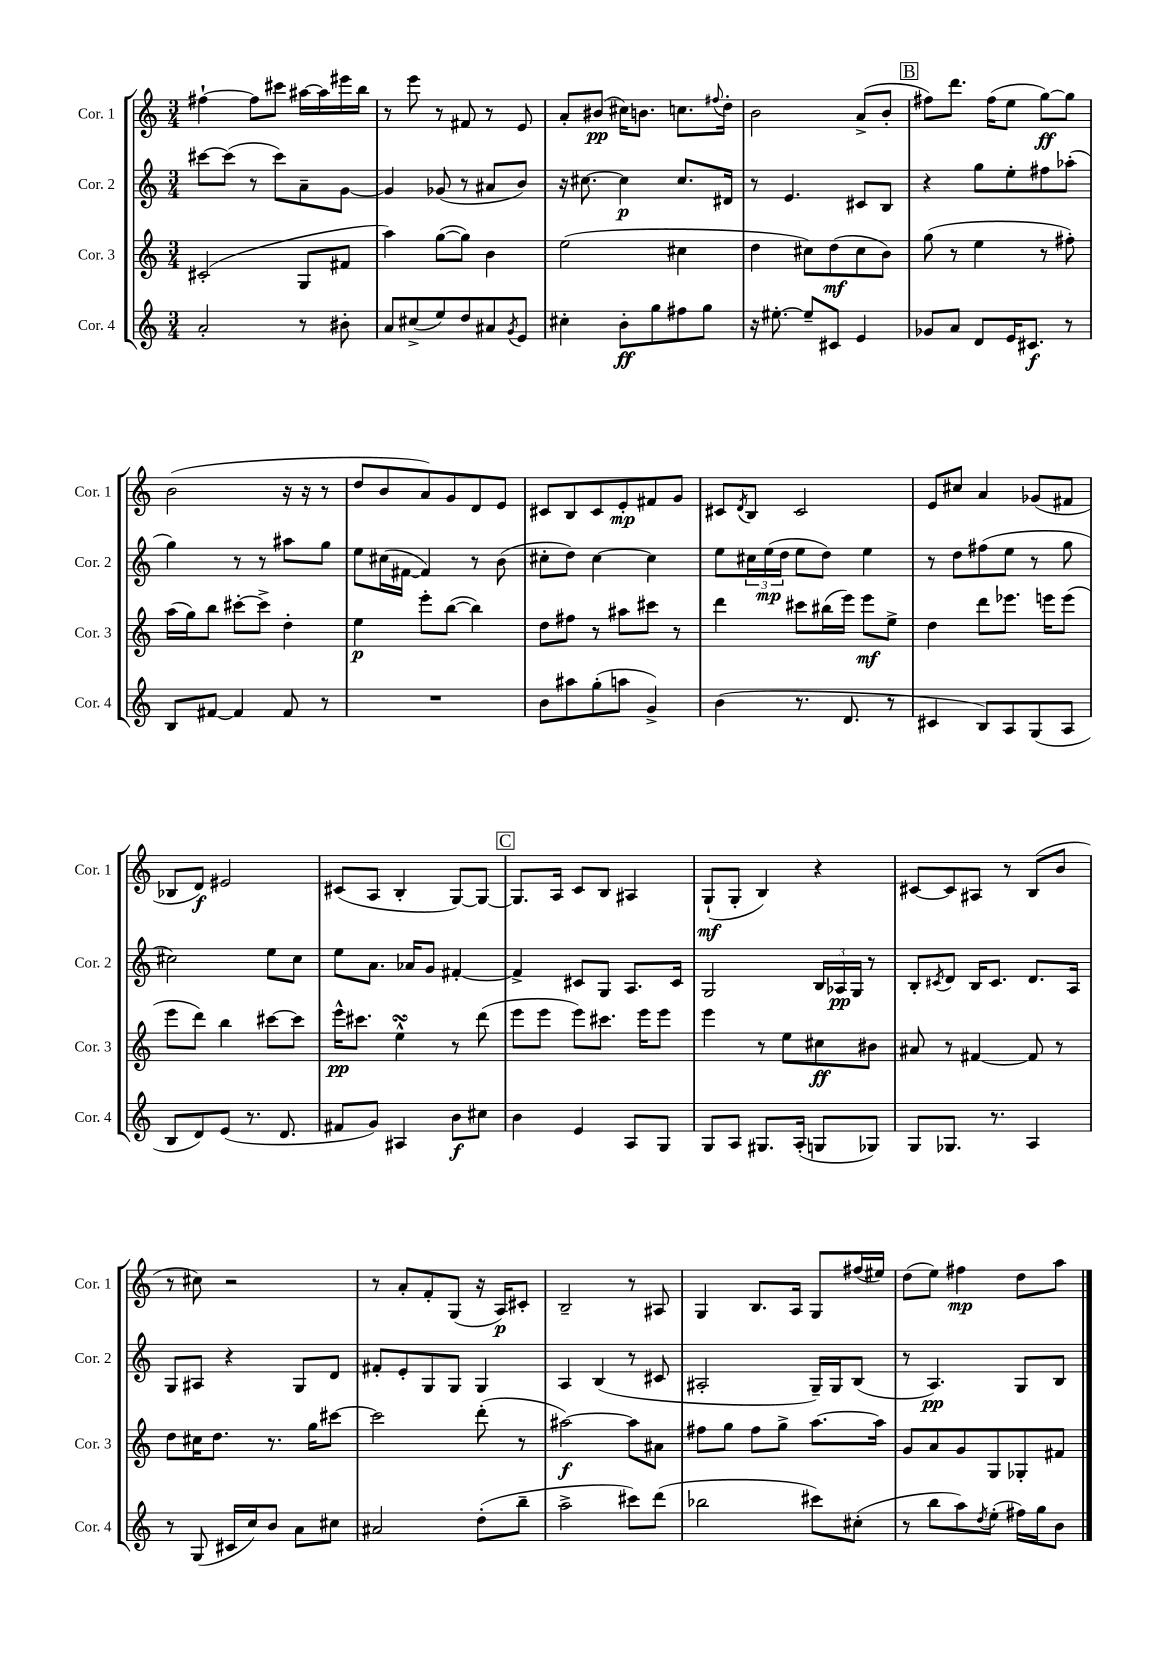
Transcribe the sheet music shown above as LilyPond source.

<<
\new StaffGroup <<
\new Staff = "s0" \with { instrumentName = "Cor. 1" shortInstrumentName = "Cor. 1" } {
    \clef treble \key c \major \numericTimeSignature \time 3/4
    fis''4~-! fis''8 cis'''8 ais''16~ ais''16 eis'''16 b''16 |
    r8 e'''8 r8 fis'8 r8 e'8 |
    a'8-. bis'8\pp( cis''16) b'8. c''8. \appoggiatura { fis''8 } d''16-. |
    b'2 a'8->( b'8-. |
    \mark \markup { \box "B" } fis''8) d'''8. fis''16( e''8 g''8~\ff) g''8 |
    b'2( r16 r16 r8 |
    d''8 b'8 a'8) g'8 d'8 e'8 |
    cis'8 b8 cis'8 e'8-.\mp fis'8 g'8 |
    cis'8 \acciaccatura { d'8 } b8 cis'2 |
    e'8 cis''8 a'4 ges'8( fis'8 |
    bes8 d'8\f) eis'2 |
    cis'8( a8 b4-. g8~) g8~ |
    \mark \markup { \box "C" } g8. a16 c'8 b8 ais4 |
    g8-!\mf( g8-. b4) r4 |
    cis'8~ cis'8 ais8 r8 b8( b'8 |
    r8 cis''8) r2 |
    r8 a'8-. f'8-. g8( r16 a16\p) cis'8-. |
    b2-- r8 ais8 |
    g4 b8. a16 g8 fis''16( eis''16) |
    d''8( e''8) fis''4\mp d''8 a''8 \bar "|." |
}
\new Staff = "s1" \with { instrumentName = "Cor. 2" shortInstrumentName = "Cor. 2" } {
    \clef treble \key c \major \numericTimeSignature \time 3/4
    cis'''8~ cis'''8( r8 cis'''8) a'8-- g'8~ |
    g'4 ges'8( r8 ais'8 b'8) |
    r16 cis''8.~ cis''4\p cis''8. dis'16 |
    r8 e'4. cis'8 b8 |
    \mark \markup { \box "B" } r4 g''8 e''8-. fis''8 aes''8-.( |
    g''4) r8 r8 ais''8 g''8 |
    e''8 cis''16( fis'16~ fis'4) r8 b'8( |
    cis''8-. d''8) cis''4~ cis''4 |
    e''8 \tuplet 3/2 { cis''16 e''16\mp( d''16 } e''8 d''8) e''4 |
    r8 d''8 fis''8( e''8 r8 g''8 |
    cis''2) e''8 cis''8 |
    e''8 a'8. aes'16 g'8 fis'4~-. |
    \mark \markup { \box "C" } fis'4-> cis'8 g8 a8. cis'16 |
    g2 \tuplet 3/2 { b16 aes16\pp g16 } r8 |
    b8-. \acciaccatura { cis'8 } d'8 b16 cis'8. d'8. a16 |
    g8 ais8 r4 g8 d'8 |
    fis'8-. e'8-. g8 g8 g4 |
    a4 b4( r8 cis'8 |
    ais2-. g16--) g16 b8( |
    r8 a4.\pp) g8 b8 \bar "|." |
}
\new Staff = "s2" \with { instrumentName = "Cor. 3" shortInstrumentName = "Cor. 3" } {
    \clef treble \key c \major \numericTimeSignature \time 3/4
    cis'2-.( g8 fis'8 |
    a''4) g''8~( g''8) b'4 |
    e''2( cis''4 |
    d''4 cis''8) d''8\mf( cis''8 b'8) |
    \mark \markup { \box "B" } g''8( r8 e''4 r8 fis''8-.) |
    a''16( g''16) b''8 cis'''8~-. cis'''8-> d''4-. |
    e''4\p e'''8-. b''8~( b''4) |
    d''8 fis''8 r8 ais''8 cis'''8 r8 |
    d'''4 cis'''8 bis''16( e'''16) e'''8\mf e''8-> |
    d''4 d'''8 ees'''8. e'''16 e'''8( |
    e'''8 d'''8) b''4 cis'''8~ cis'''8 |
    e'''16-^\pp cis'''8. e''4-^\turn r8 d'''8( |
    \mark \markup { \box "C" } e'''8 e'''8 e'''8) cis'''8. e'''16 e'''8 |
    e'''4 r8 e''8 cis''8\ff bis'8 |
    ais'8 r8 fis'4~ fis'8 r8 |
    d''8 cis''16 d''8. r8. g''16 cis'''8~ |
    cis'''2 d'''8-.( r8 |
    ais''2~\f) ais''8 ais'8 |
    fis''8 g''8 fis''8 g''8-> a''8.~ a''16 |
    g'8 a'8 g'8 g8 ges8-. fis'8 \bar "|." |
}
\new Staff = "s3" \with { instrumentName = "Cor. 4" shortInstrumentName = "Cor. 4" } {
    \clef treble \key c \major \numericTimeSignature \time 3/4
    a'2-. r8 bis'8-. |
    a'8 cis''8->( e''8) d''8 ais'8 \acciaccatura { g'8 } e'8 |
    cis''4-. b'8-.\ff g''8 fis''8 g''8 |
    r16 eis''8.~-. eis''8-- cis'8 e'4 |
    \mark \markup { \box "B" } ges'8 a'8 d'8 e'16 cis'8.\f r8 |
    b8 fis'8~ fis'4 fis'8 r8 |
    R2. |
    b'8 ais''8 g''8-.( a''8 g'4->) |
    b'4( r8. d'8. r8 |
    cis'4 b8) a8 g8( a8 |
    b8 d'8) e'8( r8. d'8. |
    fis'8 g'8) ais4 b'8\f cis''8 |
    \mark \markup { \box "C" } b'4 e'4 a8 g8 |
    g8 a8 gis8. a16-.( g8 ges8) |
    g8 ges8. r8. a4 |
    r8 g8( cis'16 c''16) b'8 a'8 cis''8 |
    ais'2 d''8-.( b''8-- |
    a''2-> cis'''8) d'''8( |
    bes''2 cis'''8) cis''8-.( |
    r8 b''8 a''8) \acciaccatura { d''8 } e''8-.( fis''16) g''16 b'8 \bar "|." |
}
>>
>>
\layout { \context { \Score \remove "Bar_number_engraver" } }
